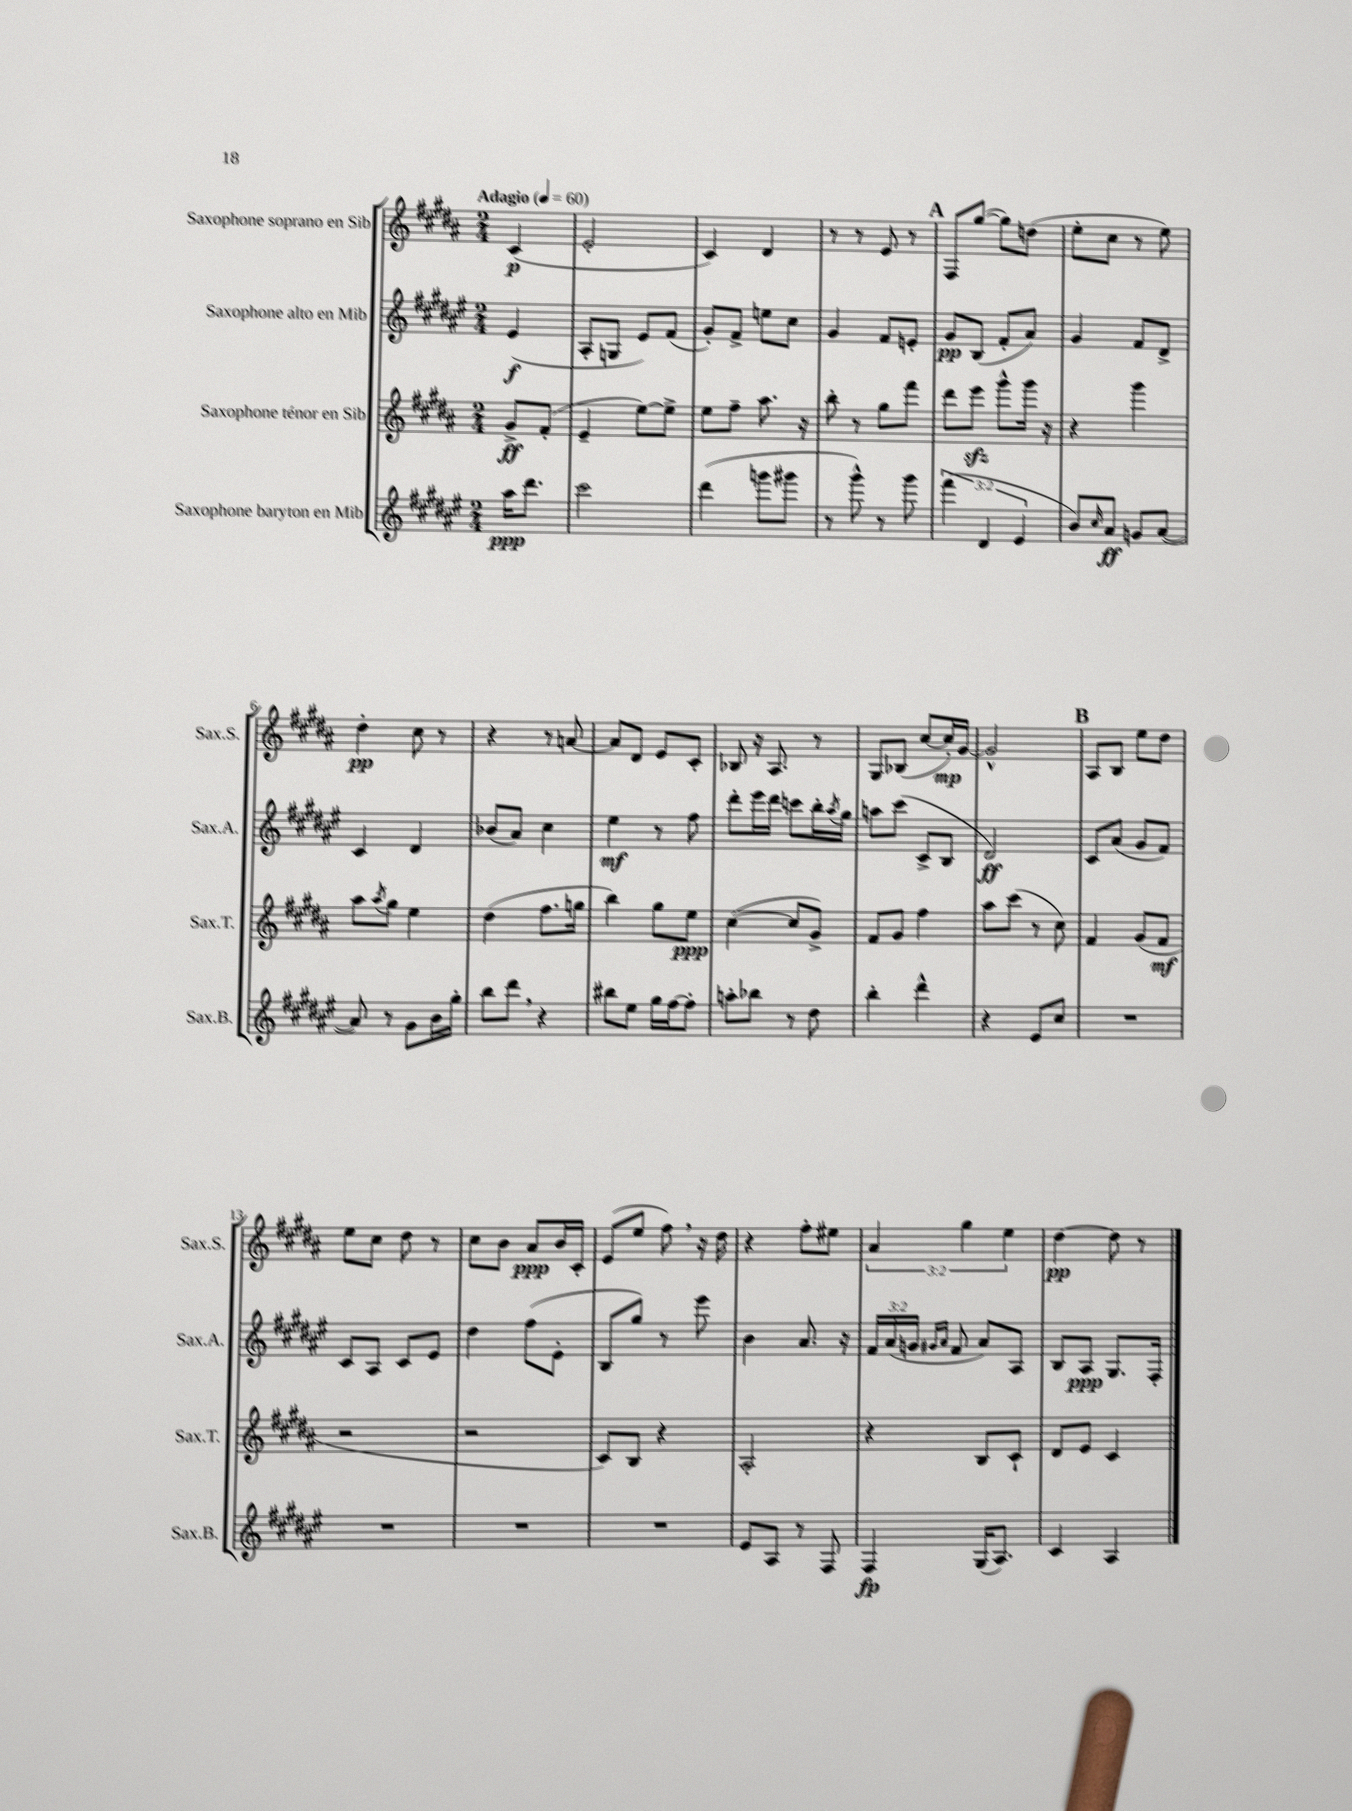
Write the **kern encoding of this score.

**kern	**dynam	**kern	**dynam	**kern	**dynam	**kern	**dynam
*part4	*part4	*part3	*part3	*part2	*part2	*part1	*part1
*staff4	*staff4	*staff3	*staff3	*staff2	*staff2	*staff1	*staff1
*I"Saxophone baryton en Mib	*	*I"Saxophone ténor en Sib	*	*I"Saxophone alto en Mib	*	*I"Saxophone soprano en Sib	*
*I'Sax.B.	*	*I'Sax.T.	*	*I'Sax.A.	*	*I'Sax.S.	*
*clefG2	*	*clefG2	*	*clefG2	*	*clefG2	*
*k[f#c#g#d#a#e#]	*	*k[f#c#g#d#a#]	*	*k[f#c#g#d#a#e#]	*	*k[f#c#g#d#a#]	*
*M2/4	*	*M2/4	*	*M2/4	*	*M2/4	*
*MM60	*	*MM60	*	*MM60	*	*MM60	*
=	=	=	=	=	=	=	=
!	!	!	!	!	!	!LO:TX:a:B:t=Adagio	!
16aa#\KL	ppp	8g#^/L	ff	(4e#/	f	(4c#/	p
8.ddd#\J	.	.	.	.	.	.	.
.	.	(8f#'/J	.	.	.	.	.
=1	=1	=1	=1	=1	=1	=1	=1
2ccc#\	.	4e~/	.	8A#'/L	.	2e'/	.
.	.	.	.	8Gn/J	.	.	.
.	.	[8ee\L)	.	8e#/L)	.	.	.
.	.	8ee^\J]	.	(8f#/J	.	.	.
=2	=2	=2	=2	=2	=2	=2	=2
(4ddd#\	.	8ee\L	.	8g#'/L)	.	4c#/)	.
.	.	8ff#~\J	.	8f#^/J	.	.	.
8gggn\L	.	8.aa#\	.	8een\L	.	4d#/	.
8ggg#X\J	.	.	.	8cc#\J	.	.	.
.	.	16r	.	.	.	.	.
=3	=3	=3	=3	=3	=3	=3	=3
8r	.	8bb'\	.	4g#/	.	8r	.
8ggg#^^\)	.	8r	.	.	.	8r	.
8r	.	8gg#\L	.	8f#/L	.	8e/	.
8ggg#\	.	8fff#\J	.	8en'/J	.	8r	.
!!LO:REH:place=s1:t=A
=4	=4	=4	=4	=4	=4	=4	=4
(6fff#\	.	8ddd#\L	.	8g#/L	pp	8F#/L	.
.	.	8eeezz\J	.	(8B/J	.	([8gg#/J	.
6d#/	.	.	.	.	.	.	.
.	.	8ggg#^^\L	.	8f#'/L	.	8gg#\L])	.
6e#/	.	.	.	.	.	.	.
.	.	16ggg#\Jk	.	8a#/J)	.	(8ddn\J	.
.	.	16r	.	.	.	.	.
=5	=5	=5	=5	=5	=5	=5	=5
8b/L)	.	4r	.	4g#/	.	8ee'\L	.
16qqcc#/	.	.	.	.	.	.	.
8a#/J	ff	.	.	.	.	8cc#\J	.
8gn/L	.	4ggg#\	.	8f#/L	.	8r	.
([8a#/J	.	.	.	8d#^/J	.	8ee\)	.
!!LO:LB:g=z
=6	=6	=6	=6	=6	=6	=6	=6
8a#/])	.	8aa#\L	.	4c#/	.	4dd#'\	pp
.	.	8qaa#/	.	.	.	.	.
8r	.	8gg#\J	.	.	.	.	.
8g#\L	.	4ee\	.	4d#/	.	8cc#\	.
16b\L	.	.	.	.	.	8r	.
16gg#'\JJ	.	.	.	.	.	.	.
=7	=7	=7	=7	=7	=7	=7	=7
8bb\L	.	(4dd#\	.	(8b-X/L	.	4r	.
8ddd#,\J	.	.	.	8a#/J)	.	.	.
4r	.	8.ff#\L	.	4cc#\	.	8r	.
.	.	.	.	.	.	[8an/	.
.	.	16ggn\Jk	.	.	.	.	.
=8	=8	=8	=8	=8	=8	=8	=8
8bb#X\L	.	4bb\)	.	4ee#\	mf	8a/L]	.
8ee#\J	.	.	.	.	.	8d#/J	.
16gg#\LL	.	8gg#\L	.	8r	.	8e/L	.
[16ff#\J	.	.	.	.	.	.	.
8ff#'\J]	.	8ee\J	ppp	8ff#\	.	8c#'/J	.
=9	=9	=9	=9	=9	=9	=9	=9
8aan'\L	.	([4cc#\	.	8ddd#'\L	.	8B-X/	.
8bb-X\J	.	.	.	16eee#\L	.	16r	.
.	.	.	.	16ddd#\JJ	.	8.A#/	.
8r	.	8cc#/L]	.	8cccn\L	.	.	.
8dd#\	.	8g#^/J)	.	16bb'\L	.	8r	.
.	.	.	.	8qaa#/	.	.	.
.	.	.	.	16gg#\JJ	.	.	.
=10	=10	=10	=10	=10	=10	=10	=10
4bb'\	.	8f#/L	.	8aan\L	.	8G#/L	.
.	.	8g#/J	.	(8ccc#\J	.	(8B-X/J	.
4ddd#^^\	.	4ff#\	.	8c#^/L	.	[8cc#/L	.
.	.	.	.	8B/J	.	16cc#'/L])	mp
.	.	.	.	.	.	[16g#/JJ	.
=11	=11	=11	=11	=11	=11	=11	=11
4r	.	8aa#\L	.	2d#/)	ff	2g#^^/]	.
.	.	(8ccc#\J	.	.	.	.	.
8e#/L	.	8r	.	.	.	.	.
8cc#/J	.	8cc#\)	.	.	.	.	.
!!LO:REH:place=s1:t=B
=12	=12	=12	=12	=12	=12	=12	=12
2r	.	4f#/	.	8c#/L	.	8A#/L	.
.	.	.	.	(8a#/J	.	8B/J	.
.	.	(8g#/L	.	8g#/L	.	8ee\L	.
.	.	8f#/J	mf	8f#/J)	.	8dd#\J	.
!!LO:LB:g=z
=13	=13	=13	=13	=13	=13	=13	=13
2r	.	2r	.	8c#/L	.	8ee\L	.
.	.	.	.	8A#/J	.	8cc#\J	.
.	.	.	.	8c#/L	.	8dd#\	.
.	.	.	.	8e#/J	.	8r	.
=14	=14	=14	=14	=14	=14	=14	=14
2r	.	2r	.	4dd#\	.	8cc#\L	.
.	.	.	.	.	.	8b\J	.
.	.	.	.	(8ff#\L	.	8a#/L	ppp
.	.	.	.	8e#'\J	.	16b/L	.
.	.	.	.	.	.	16c#'/JJ	.
=15	=15	=15	=15	=15	=15	=15	=15
2r	.	8c#/L)	.	8B/L	.	(8e/L	.
.	.	8B/J	.	8gg#/J)	.	8ee/J	.
.	.	4r	.	8r	.	8ff#,\)	.
.	.	.	.	8eee#\	.	16r	.
.	.	.	.	.	.	16dd#\	.
=16	=16	=16	=16	=16	=16	=16	=16
8e#/L	.	2A#'/	.	4b\	.	4r	.
8A#/J	.	.	.	.	.	.	.
8r	.	.	.	8.a#/	.	8ff#'\L	.
8F#/	.	.	.	.	.	8ee#X\J	.
.	.	.	.	16r	.	.	.
=17	=17	=17	=17	=17	=17	=17	=17
4F#/	fp	4r	.	24f#/LL	.	6a#/	.
.	.	.	.	(24a#/	.	.	.
.	.	.	.	24gn/JJ	.	.	.
.	.	.	.	16qqg#X/LL	.	.	.
.	.	.	.	16qqa#/JJ	.	.	.
.	.	.	.	8f#/	.	.	.
.	.	.	.	.	.	6gg#\	.
(16G#/KL	.	8B/L	.	8a#/L)	.	.	.
8.A#/J)	.	.	.	.	.	.	.
.	.	.	.	.	.	6ee\	.
.	.	8c#`/J	.	8A#/J	.	.	.
=18	=18	=18	=18	=18	=18	=18	=18
4c#/	.	8d#/L	.	8B/L	.	[4dd#\	pp
.	.	8e/J	.	8A#/J	ppp	.	.
4A#/	.	4c#/	.	8.G#/L	.	8dd#\]	.
.	.	.	.	.	.	8r	.
.	.	.	.	16F#'/Jk	.	.	.
==	==	==	==	==	==	==	==
*-	*-	*-	*-	*-	*-	*-	*-
